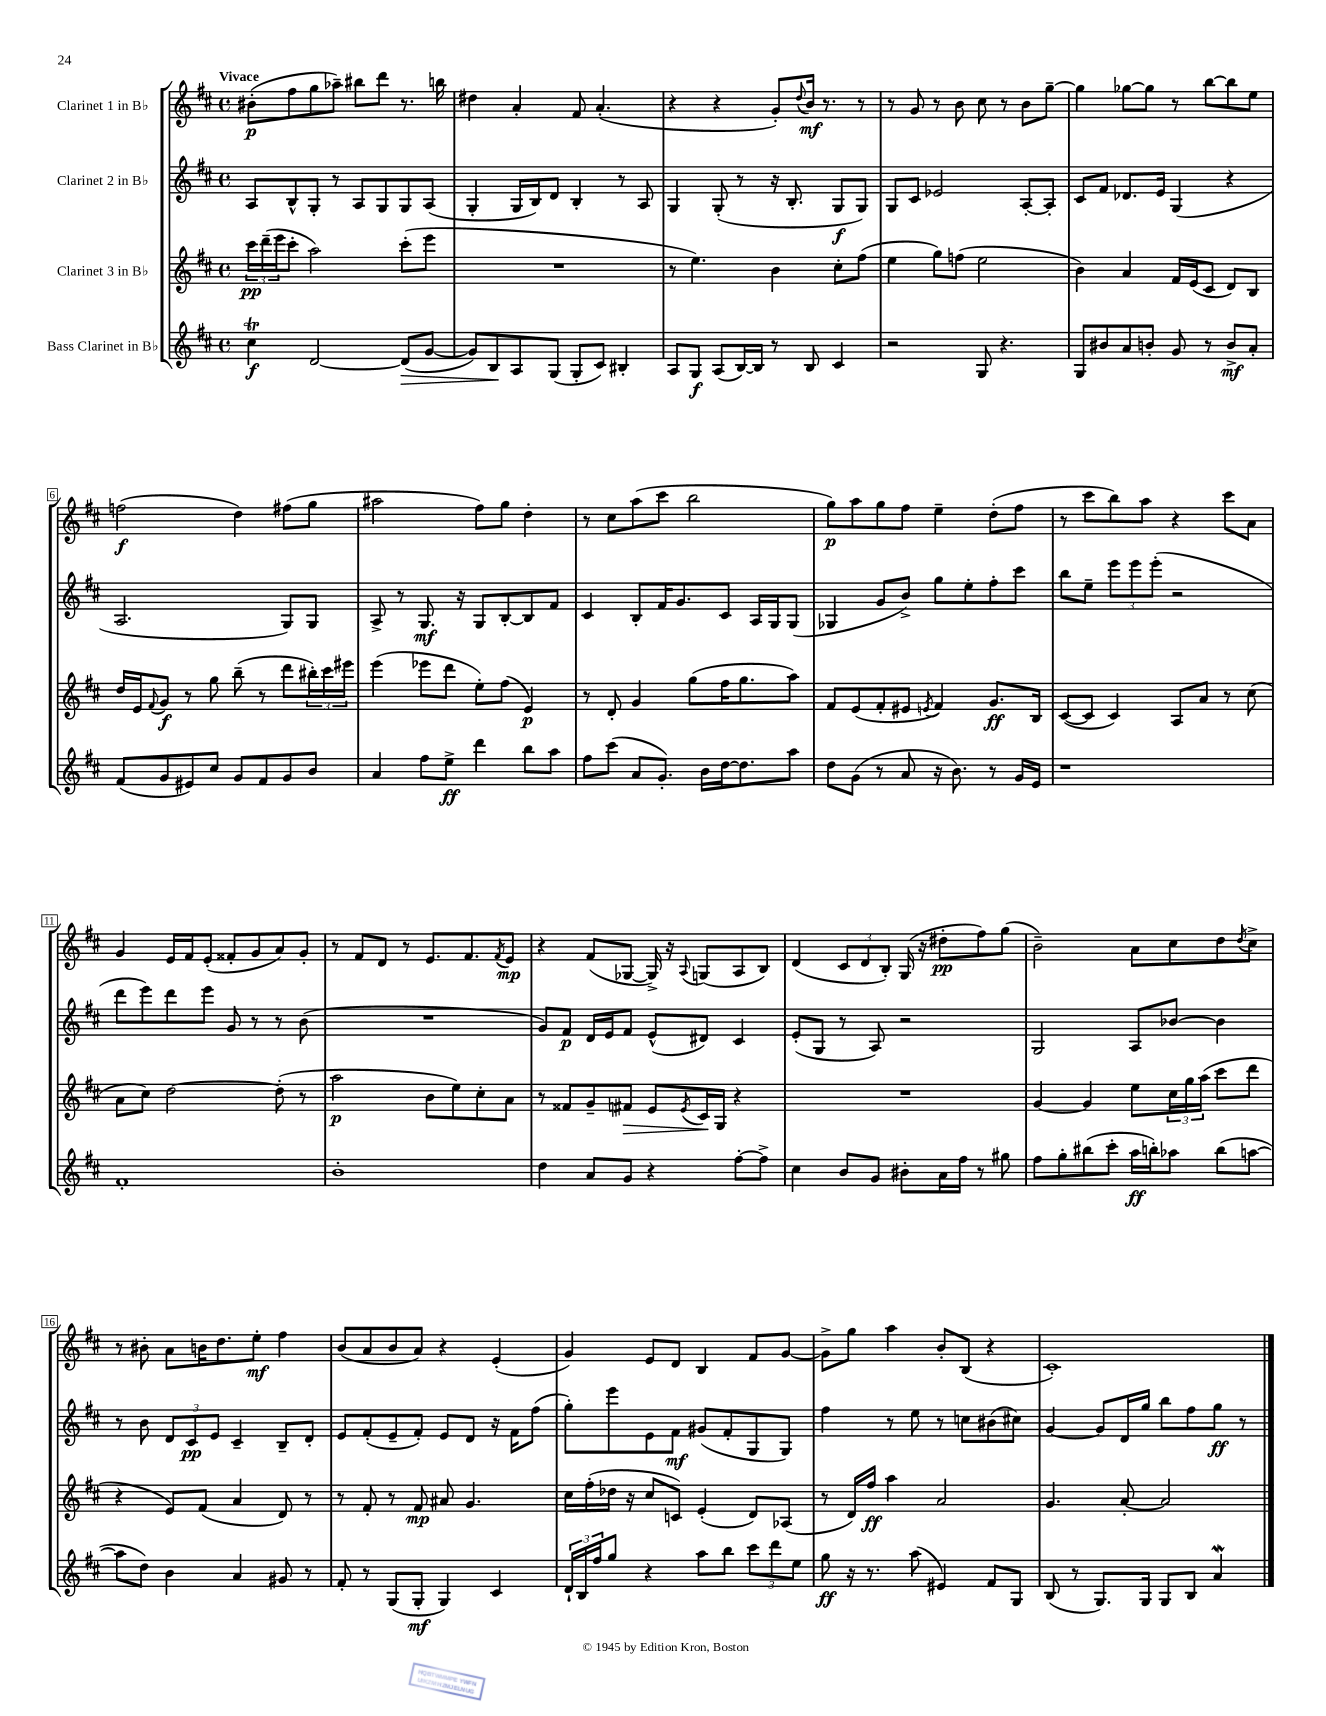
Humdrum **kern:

**kern	**dynam	**kern	**dynam	**kern	**dynam	**kern	**dynam
*part4	*part4	*part3	*part3	*part2	*part2	*part1	*part1
*staff4	*staff4	*staff3	*staff3	*staff2	*staff2	*staff1	*staff1
*I"Bass Clarinet in B♭	*	*I"Clarinet 3 in B♭	*	*I"Clarinet 2 in B♭	*	*I"Clarinet 1 in B♭	*
*clefG2	*	*clefG2	*	*clefG2	*	*clefG2	*
*k[f#c#]	*	*k[f#c#]	*	*k[f#c#]	*	*k[f#c#]	*
*M4/4	*	*M4/4	*	*M4/4	*	*M4/4	*
*met(c)	*	*met(c)	*	*met(c)	*	*met(c)	*
=1	=1	=1	=1	=1	=1	=1	=1
!	!	!	!	!	!	!LO:TX:a:B:t=Vivace	!
4cc#t\	f	24ccc#\LL	pp	8A/L	.	(8b#X'\L	p
.	.	(24ddd~\	.	.	.	.	.
.	.	24eee\J	.	.	.	.	.
.	.	8ccc#'\J	.	8B^^/	.	8ff#\	.
[2d/	.	2aa\)	.	8G'/J	.	8gg\	.
.	.	.	.	8r	.	8aa-X~\J)	.
.	.	.	.	8A/L	.	8bb#X\L	.
.	.	.	.	8G/	.	8ddd\J	.
!	!LO:HP:b	!	!	!	!	!	!
(8d/L]	>	(8ccc#'\L	.	8G/	.	8.r	.
[8g/J	.	8eee\J	.	(8A/J	.	.	.
.	.	.	.	.	.	16bbn\	.
=2	=2	=2	=2	=2	=2	=2	=2
8g/L])	.	1r	.	4G'/	.	4dd#X\	.
8B/	.	.	.	.	.	.	.
8A/	]	.	.	16G/LL	.	4a'/	.
.	.	.	.	16B/J)	.	.	.
(8G/J	.	.	.	8d/J	.	.	.
8G'/L	.	.	.	4B'/	.	8f#/	.
8c#/J)	.	.	.	.	.	(4.a'/	.
4B#X'/	.	.	.	8r	.	.	.
.	.	.	.	8A/	.	.	.
=3	=3	=3	=3	=3	=3	=3	=3
8A/L	.	8r	.	4G/	.	4r	.
8G/J	f	4.ee\)	.	.	.	.	.
(8A/L	.	.	.	(8G'/	.	4r	.
[16B/L)	.	.	.	8r	.	.	.
16B/JJ]	.	.	.	.	.	.	.
8r	.	4b\	.	16r	.	8g'/L)	.
.	.	.	.	8.B'/	.	.	.
.	.	.	.	.	.	8qqdd/	.
8B/	.	.	.	.	.	16b/Jk	mf
.	.	.	.	.	.	8.r	.
4c#/	.	8cc#'\L	.	8G/L	f	.	.
.	.	(8ff#\J	.	8G/J)	.	8r	.
=4	=4	=4	=4	=4	=4	=4	=4
2r	.	4ee\	.	8G/L	.	8r	.
.	.	.	.	8c#/J	.	8g/	.
.	.	8gg\L)	.	2e-X/	.	8r	.
.	.	(8ffn\J	.	.	.	8b\	.
8G/	.	2ee\	.	.	.	8cc#\	.
4.r	.	.	.	.	.	8r	.
.	.	.	.	[8A'/L	.	8b\L	.
.	.	.	.	8A'/J]	.	[8gg~\J	.
=5	=5	=5	=5	=5	=5	=5	=5
8G/L	.	4b\)	.	8c#/L	.	4gg\]	.
8b#X/	.	.	.	8f#/J	.	.	.
8a/	.	4a/	.	8.d-X/L	.	[8gg-X\L	.
8bn'/J	.	.	.	.	.	8gg-\J]	.
.	.	.	.	16e/Jk	.	.	.
8g/	.	16f#/LL	.	(4G/	.	8r	.
.	.	(16e/J	.	.	.	.	.
8r	.	8c#/J	.	.	.	[8bb\L	.
8b^/L	mf	8d/L)	.	4r	.	8bb\]	.
8a'/J	.	8B/J	.	.	.	8ee\J	.
!!LO:LB:g=z
=6	=6	=6	=6	=6	=6	=6	=6
(8f#/L	.	16dd/LL	.	2.A/	.	(2ffn\	f
.	.	16e/J	.	.	.	.	.
.	.	8qqf#/	.	.	.	.	.
8g/	.	8g/J	f	.	.	.	.
8e#X/)	.	8r	.	.	.	.	.
8cc#/J	.	8gg\	.	.	.	.	.
8g/L	.	(8bb~\	.	.	.	4dd\)	.
8f#/	.	8r	.	.	.	.	.
8g/	.	8ddd\L	.	8G/L)	.	(8ff#X\L	.
8b/J	.	24bb#X'\L)	.	8G/J	.	8gg\J	.
.	.	24ccc#\	.	.	.	.	.
.	.	24eee#X\JJ	.	.	.	.	.
=7	=7	=7	=7	=7	=7	=7	=7
4a/	.	(4eee\	.	8A^/	.	2aa#X\	.
.	.	.	.	8r	.	.	.
8ff#\L	.	8eee-X\L	.	8.G/	mf	.	.
8ee^\J	ff	8ddd\J	.	.	.	.	.
.	.	.	.	16r	.	.	.
4ddd\	.	8ee'\L)	.	8G/L	.	8ff#\L)	.
.	.	(8ff#\J	.	[8B'/	.	8gg\J	.
8bb\L	.	4e/)	p	8B/]	.	4dd'\	.
8aa\J	.	.	.	8f#/J	.	.	.
=8	=8	=8	=8	=8	=8	=8	=8
8ff#\L	.	8r	.	4c#/	.	8r	.
(8ccc#\J	.	8d'/	.	.	.	8cc#\L	.
8a/L	.	4g/	.	8B'/L	.	(8aa\	.
8.g'/J)	.	.	.	16f#/K	.	8ccc#\J	.
.	.	.	.	8.g/	.	.	.
.	.	(8gg\L	.	.	.	2bb\	.
16b\LL	.	.	.	.	.	.	.
[16dd\J	.	16ff#\K	.	8c#/J	.	.	.
8.dd\]	.	8.gg\	.	.	.	.	.
.	.	.	.	16A/LL	.	.	.
.	.	.	.	16G/J	.	.	.
8aa\J	.	8aa\J)	.	(8G/J	.	.	.
=9	=9	=9	=9	=9	=9	=9	=9
8dd\L	.	8f#/L	.	4G-X/	.	8gg\L)	p
(8g\J	.	(8e/	.	.	.	8aa\	.
8r	.	8f#'/	.	8g/L	.	8gg\	.
8a/	.	8e#X/J	.	8b^/J)	.	8ff#\J	.
.	.	8qen/	.	.	.	.	.
16r	.	4f#/)	.	8gg\L	.	4ee~\	.
8.b\)	.	.	.	.	.	.	.
.	.	.	.	8ee'\	.	.	.
8r	.	8.g/L	ff	8ff#'\	.	(8dd'\L	.
16g/LL	.	.	.	8ccc#\J	.	8ff#\J	.
16e/JJ	.	16B/Jk	.	.	.	.	.
=10	=10	=10	=10	=10	=10	=10	=10
1r	.	([8c#/L	.	8bb\L	.	8r	.
.	.	8c#/J]	.	8ee~\J	.	8ccc#\L	.
.	.	4c#/)	.	12eee\L	.	8bb\)	.
.	.	.	.	12eee\	.	.	.
.	.	.	.	.	.	8aa\J	.
.	.	.	.	(12eee'\J	.	.	.
.	.	8A/L	.	2r	.	4r	.
.	.	8a/J	.	.	.	.	.
.	.	8r	.	.	.	8ccc#\L	.
.	.	(8cc#\	.	.	.	8a\J	.
!!LO:LB:g=z
=11	=11	=11	=11	=11	=11	=11	=11
1f#'	.	8a\L	.	8ddd\L	.	4g/	.
.	.	8cc#\J)	.	8eee\)	.	.	.
.	.	[2dd\	.	8ddd\	.	16e/LL	.
.	.	.	.	.	.	16f#/J	.
.	.	.	.	8eee\J	.	(8e'/J	.
.	.	.	.	8g/	.	8f##X'/L	.
.	.	.	.	8r	.	8g/	.
.	.	(8dd'\]	.	8r	.	8a/)	.
.	.	8r	.	(8b\	.	8g'/J	.
=12	=12	=12	=12	=12	=12	=12	=12
1b'	.	2aa\	p	1r	.	8r	.
.	.	.	.	.	.	8f#/L	.
.	.	.	.	.	.	8d/J	.
.	.	.	.	.	.	8r	.
.	.	8b\L	.	.	.	8.e/L	.
.	.	8ee\)	.	.	.	.	.
.	.	.	.	.	.	8.f#/	.
.	.	8cc#'\	.	.	.	.	.
.	.	.	.	.	.	8qf#/	.
.	.	8a\J	.	.	.	8e/J	mp
=13	=13	=13	=13	=13	=13	=13	=13
4dd\	.	8r	.	8g/L)	.	4r	.
.	.	8f##X/L	.	8f#/J	p	.	.
8a/L	.	8g~/	.	16d/LL	.	(8f#/L	.
.	.	.	.	16e/J	.	.	.
!	!	!	!LO:HP:b	!	!	!	!
8g/J	.	8f#X/J	>	8f#/J	.	[8G-X/J	.
4r	.	8e/L	.	(8e^^/L	.	16G-^/])	.
.	.	.	.	.	.	16r	.
.	.	8qe/	.	.	.	8qqA/	.
.	.	16c#/L	.	8d#X/J)	.	(8Gn/L	.
.	.	16G/JJ	]	.	.	.	.
[8ff#'\L	.	4r	.	4c#/	.	8A/	.
8ff#^\J]	.	.	.	.	.	8B/J)	.
=14	=14	=14	=14	=14	=14	=14	=14
4cc#\	.	1r	.	(8e'/L	.	(4d/	.
.	.	.	.	8G/J	.	.	.
8b/L	.	.	.	8r	.	12c#/L	.
.	.	.	.	.	.	12d/	.
8g/J	.	.	.	8A/)	.	.	.
.	.	.	.	.	.	12B'/J)	.
8b#X'\L	.	.	.	2r	.	(16G/	.
.	.	.	.	.	.	16r	.
16a\L	.	.	.	.	.	8dd#X'\L	pp
16ff#\JJ	.	.	.	.	.	.	.
8r	.	.	.	.	.	8ff#\)	.
8gg#X\	.	.	.	.	.	(8gg\J	.
=15	=15	=15	=15	=15	=15	=15	=15
8ff#\L	.	[4g/	.	2G/	.	2b~\)	.
8gg'\	.	.	.	.	.	.	.
(8bb#X\	.	4g/]	.	.	.	.	.
8ccc#'\J	.	.	.	.	.	.	.
16aa\LL	ff	8ee\L	.	8A/L	.	8a\L	.
16bbn'\J)	.	.	.	.	.	.	.
8aa-X\J	.	24cc#\L	.	[8b-X/J	.	8cc#\	.
.	.	24gg\	.	.	.	.	.
.	.	(24aa\JJ	.	.	.	.	.
(8bb\L	.	8ccc#\L	.	4b-\]	.	8dd\	.
.	.	.	.	.	.	8qdd/	.
[8aan\J	.	8ddd\J	.	.	.	8cc#^\J	.
!!LO:LB:g=z
=16	=16	=16	=16	=16	=16	=16	=16
8aa\L]	.	4r	.	8r	.	8r	.
8dd\J)	.	.	.	8b\	.	8b#X'\	.
4b\	.	8e/L)	.	12d/L	.	8a\L	.
.	.	.	.	12c#/	pp	.	.
.	.	(8f#/J	.	.	.	16bn\K	.
.	.	.	.	12e/J	.	.	.
.	.	.	.	.	.	8.dd\	.
4a/	.	4a/	.	4c#~/	.	.	.
.	.	.	.	.	.	8ee'\J	mf
8g#X/	.	8d/)	.	8B~/L	.	4ff#\	.
8r	.	8r	.	8d'/J	.	.	.
=17	=17	=17	=17	=17	=17	=17	=17
8f#'/	.	8r	.	8e/L	.	(8b/L	.
8r	.	8f#'/	.	(8f#'/	.	8a/	.
(8G/L	.	8r	.	8e~/	.	8b/	.
8G'/J	mf	8f#/	mp	8f#'/J)	.	8a/J)	.
4G/)	.	8a#X/	.	8e/L	.	4r	.
.	.	4.g/	.	8d/J	.	.	.
4c#/	.	.	.	16r	.	(4e'/	.
.	.	.	.	16f#\KL	.	.	.
.	.	.	.	(8ff#\J	.	.	.
=18	=18	=18	=18	=18	=18	=18	=18
24d`/LL	.	16cc#\LL	.	8gg'\L)	.	4g/)	.
24B/	.	.	.	.	.	.	.
.	.	(16ff#'\	.	.	.	.	.
24ff#/J	.	.	.	.	.	.	.
8gg/J	.	16dd-X\JJ	.	8eee\	.	.	.
.	.	16r	.	.	.	.	.
4r	.	8cc#/L	.	8e\	.	8e/L	.
.	.	8cn/J)	.	8f#\J	mf	8d/J	.
8aa\L	.	(4e'/	.	(8g#X/L	.	4B/	.
8bb\J	.	.	.	8f#'/	.	.	.
12ccc#\L	.	8d/L)	.	8G/	.	8f#/L	.
12ddd\	.	.	.	.	.	.	.
.	.	(8A-X/J	.	8G/J)	.	[8g/J	.
12ee\J	.	.	.	.	.	.	.
=19	=19	=19	=19	=19	=19	=19	=19
8gg\	ff	8r	.	4ff#\	.	8g^\L]	.
16r	.	16d/LL)	.	.	.	8gg\J	.
8.r	.	16ff#/JJ	ff	.	.	.	.
.	.	4aa\	.	8r	.	4aa\	.
(8aa\	.	.	.	8ee\	.	.	.
4e#X/)	.	2a/	.	8r	.	8b'/L	.
.	.	.	.	8ccn\L	.	(8B/J	.
8f#/L	.	.	.	(8b#X\	.	4r	.
8G/J	.	.	.	8cc#X\J)	.	.	.
=20	=20	=20	=20	=20	=20	=20	=20
(8B/	.	4.g/	.	[4g/	.	1c#')	.
8r	.	.	.	.	.	.	.
8.G/L)	.	.	.	8g/L]	.	.	.
.	.	[8a'/	.	16d/L	.	.	.
16G/Jk	.	.	.	16gg/JJ	.	.	.
8G/L	.	2a/]	.	8bb\L	.	.	.
8B/J	.	.	.	8ff#\	.	.	.
4aW/	.	.	.	8gg\J	ff	.	.
.	.	.	.	8r	.	.	.
==	==	==	==	==	==	==	==
*-	*-	*-	*-	*-	*-	*-	*-
